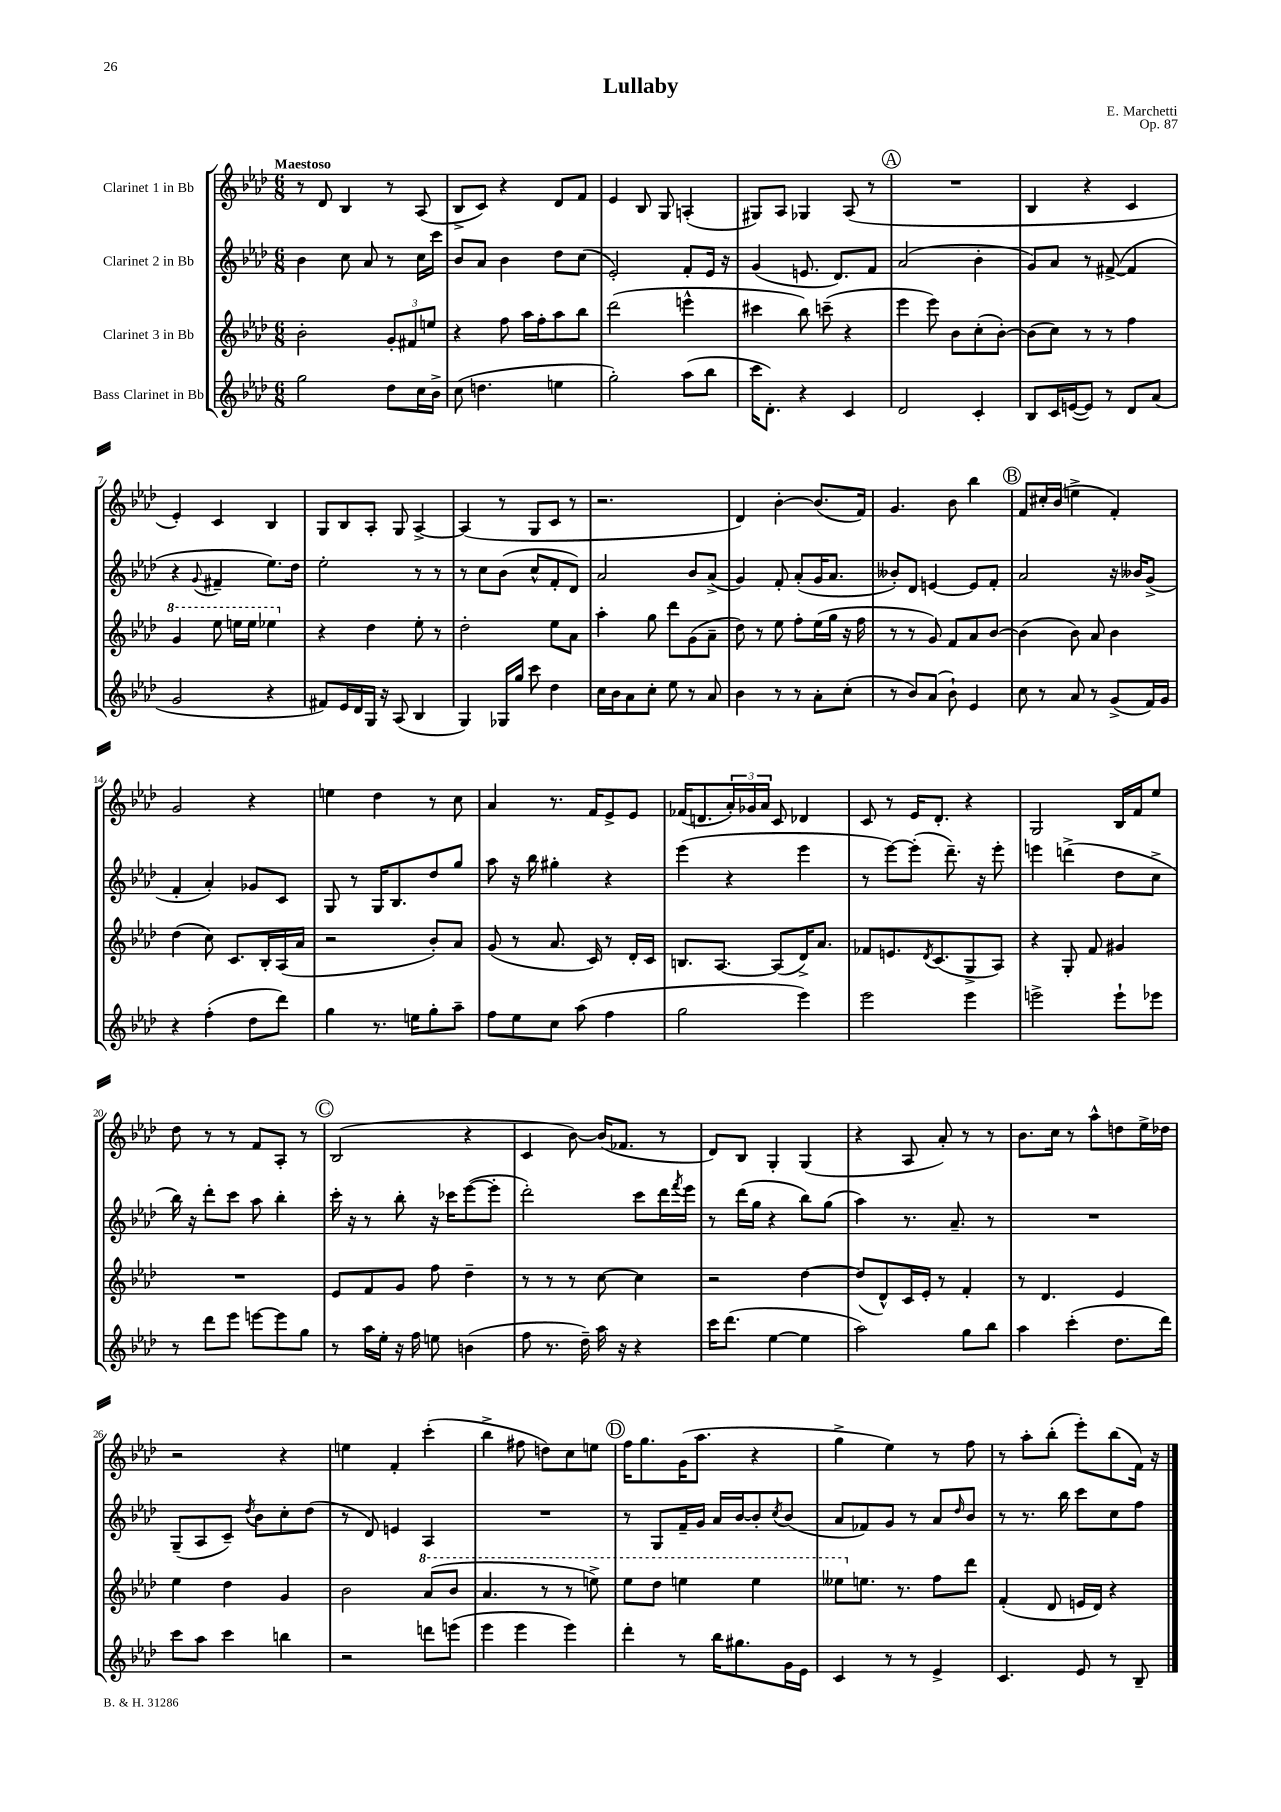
\header { title = "Lullaby" composer = "E. Marchetti" opus = "Op. 87" }
<<
\new StaffGroup <<
\new Staff = "s0" \with { instrumentName = "Clarinet 1 in Bb" } {
    \clef treble \key aes \major \numericTimeSignature \time 6/8 \tempo "Maestoso"
    r8 des'8 bes4 r8 aes8( |
    bes8-> c'8) r4 des'8 f'8 |
    ees'4 bes8 g8 a4-.( |
    gis8) aes8 ges4 aes8( r8 |
    \mark \markup { \circle "A" } R2. |
    bes4 r4 c'4 |
    ees'4-.) c'4 bes4 |
    g8 bes8 aes8-. g8 aes4~-> |
    aes4( r8 g8 c'8 r8 |
    r2. |
    des'4) bes'4~-. bes'8.( f'16) |
    g'4. bes'8 bes''4 |
    \mark \markup { \circle "B" } f'8 cis''16-. bes'16( e''4-> f'4-.) |
    g'2 r4 |
    e''4 des''4 r8 c''8 |
    aes'4 r8. f'16 ees'8-> ees'8 |
    fes'16( d'8. \tuplet 3/2 { aes'16-.) ges'16 aes'16 } c'8 des'4 |
    c'8 r8 ees'16 des'8.-. r4 |
    g2 bes16 f'16 ees''8 |
    des''8 r8 r8 f'8 aes8-. r8 |
    \mark \markup { \circle "C" } bes2( r4 |
    c'4 bes'8~) bes'16( fes'8. r8 |
    des'8) bes8 g4-. g4( |
    r4 aes8 aes'8-.) r8 r8 |
    bes'8. c''16 r8 aes''8-^ d''8 ees''16-> des''16 |
    r2 r4 |
    e''4 f'4-. c'''4-.( |
    bes''4-> fis''8 d''8) c''8 e''8 |
    \mark \markup { \circle "D" } f''16 g''8. g'16( aes''8. r4 |
    g''4-> ees''4) r8 f''8 |
    r8 aes''8-. bes''8-.( ees'''8-.) bes''8( f'16) r16 \bar "|." |
}
\new Staff = "s1" \with { instrumentName = "Clarinet 2 in Bb" } {
    \clef treble \key aes \major \numericTimeSignature \time 6/8
    bes'4 c''8 aes'8 r8 c''16 c'''16 |
    bes'8 aes'8 bes'4 des''8 c''8( |
    ees'2-.) f'8-. ees'16 r16 |
    g'4( e'8. des'8.) f'8 |
    \mark \markup { \circle "A" } aes'2( bes'4-. |
    g'8) aes'8 r8 fis'8~->( fis'4 |
    r4 \appoggiatura { g'8 } fis'4-- ees''8.) des''16 |
    ees''2-. r8 r8 |
    r8 c''8 bes'8( c''8-^ f'8-. des'8) |
    aes'2 bes'8 aes'8->( |
    g'4) f'8-. aes'8-.( g'16 aes'8. |
    beses'8-.) des'8 e'4~ e'8 f'8-. |
    \mark \markup { \circle "B" } aes'2 r16 beses'16 g'8->( |
    f'4-. aes'4-.) ges'8 c'8 |
    g8 r8 g16 bes8. des''8 g''8 |
    aes''8 r16 bes''16 gis''4-. r4 |
    ees'''4( r4 ees'''4 |
    r8 ees'''8~) ees'''8-.( des'''8.--) r16 ees'''8-. |
    e'''4 d'''4->( des''8 c''8-> |
    bes''16) r16 des'''8-. c'''8 aes''8 bes''4-. |
    \mark \markup { \circle "C" } c'''16-. r16 r8 bes''8-. r16 ces'''16 ees'''8~( ees'''8-. |
    des'''2-.) c'''8 des'''16 \acciaccatura { f'''8 } ees'''16 |
    r8 des'''16( g''16 r4 bes''8) g''8( |
    aes''4) r8. aes'8.-- r8 |
    R2. |
    g8--( aes8 c'8--) \acciaccatura { des''8 } bes'8 c''8-. des''8( |
    r8 des'8) e'4 aes4 |
    R2. |
    \mark \markup { \circle "D" } r8 g8 f'16-- g'16 aes'16 bes'16~ bes'8-. \acciaccatura { c''8 } bes'8( |
    aes'8 fes'8) g'8 r8 aes'8 \grace { des''16 } bes'8 |
    r8 r8. bes''16 c'''8 c''8 f''8 \bar "|." |
}
\new Staff = "s2" \with { instrumentName = "Clarinet 3 in Bb" } {
    \clef treble \key aes \major \numericTimeSignature \time 6/8
    bes'2-. \tuplet 3/2 { g'8-. fis'8 e''8 } |
    r4 f''8 aes''16 f''16-. aes''8 bes''8 |
    des'''2( e'''4-^ |
    cis'''4 bes''8) c'''8--( r4 |
    \mark \markup { \circle "A" } ees'''4 ees'''8) bes'8 c''8-.( bes'8~-.) |
    bes'8( c''8) r8 r8 f''4 |
    \ottava #1 g''4 ees'''8 e'''16 e'''16 ees'''4 \ottava #0 |
    r4 des''4 ees''8-. r8 |
    des''2-. ees''8 aes'8 |
    aes''4-. g''8 des'''8 g'8( aes'8-- |
    des''8) r8 ees''8 f''8-. ees''16( g''16 r16 f''16 |
    r8 r8 g'8) f'8 aes'8 bes'8~ |
    \mark \markup { \circle "B" } bes'4( bes'8) aes'8 bes'4 |
    des''4( c''8) c'8. bes16-. aes16( aes'16 |
    r2 bes'8-.) aes'8 |
    g'8( r8 aes'8. c'16) r8 des'16-. c'16 |
    b8. aes8.~ aes8( des'16->) aes'8. |
    fes'8 e'8. \acciaccatura { des'8 } c'8.( g8-> aes8) |
    r4 g8-. f'8 gis'4 |
    R2. |
    \mark \markup { \circle "C" } ees'8 f'8 g'8 f''8 des''4-- |
    r8 r8 r8 c''8~ c''4 |
    r2 des''4~ |
    des''8( des'8-^) c'16 ees'16-. r8 f'4-. |
    r8 des'4. ees'4 |
    ees''4 des''4 g'4 |
    bes'2 \ottava #1 aes''8( bes''8 |
    aes''4. r8 r8 e'''8->) |
    \mark \markup { \circle "D" } ees'''8 des'''8 e'''4 e'''4 |
    eeses'''8 \ottava #0 e''8. r8. f''8 des'''8 |
    f'4-.( des'8 e'16 des'16) r4 \bar "|." |
}
\new Staff = "s3" \with { instrumentName = "Bass Clarinet in Bb" } {
    \clef treble \key aes \major \numericTimeSignature \time 6/8
    g''2 des''8 c''16 bes'16-> |
    c''8( d''4. e''4 |
    g''2-.) aes''8( bes''8 |
    c'''16 des'8.-.) r4 c'4 |
    \mark \markup { \circle "A" } des'2 c'4-. |
    bes8 c'16 e'16~( e'8) r8 des'8 aes'8( |
    g'2 r4 |
    fis'8) ees'16 des'16 g16 r16 aes8( bes4 |
    g4) ges16 g''16 c'''8 des''4 |
    c''16 bes'16 aes'8 c''8-. ees''8 r8 aes'8 |
    bes'4 r8 r8 aes'8-. c''8-.( |
    r8 bes'8) aes'8( bes'8-!) ees'4 |
    \mark \markup { \circle "B" } c''8 r8 aes'8 r8 g'8->( f'16) g'16 |
    r4 f''4-.( des''8 des'''8) |
    g''4 r8. e''16 g''8-. aes''8-- |
    f''8 ees''8 c''8 aes''8( f''4 |
    g''2 ees'''4) |
    ees'''2 ees'''4 |
    e'''2-> e'''8-! ees'''8 |
    r8 des'''8 ees'''8 e'''8~ e'''8 g''8 |
    \mark \markup { \circle "C" } r8 aes''16 ees''16-. r16 f''16 e''8 b'4( |
    f''8 r8. des''16--) aes''16 r16 r4 |
    c'''16 des'''8.( ees''4~ ees''4 |
    aes''2) g''8 bes''8 |
    aes''4 c'''4-.( des''8. des'''16) |
    c'''8 aes''8 c'''4 b''4 |
    r2 d'''8 e'''8( |
    ees'''4 ees'''4 ees'''4) |
    \mark \markup { \circle "D" } des'''4-. r8 bes''16 gis''8. g'16 ees'16 |
    c'4 r8 r8 ees'4-> |
    c'4. ees'8 r8 bes8-- \bar "|." |
}
>>
>>
